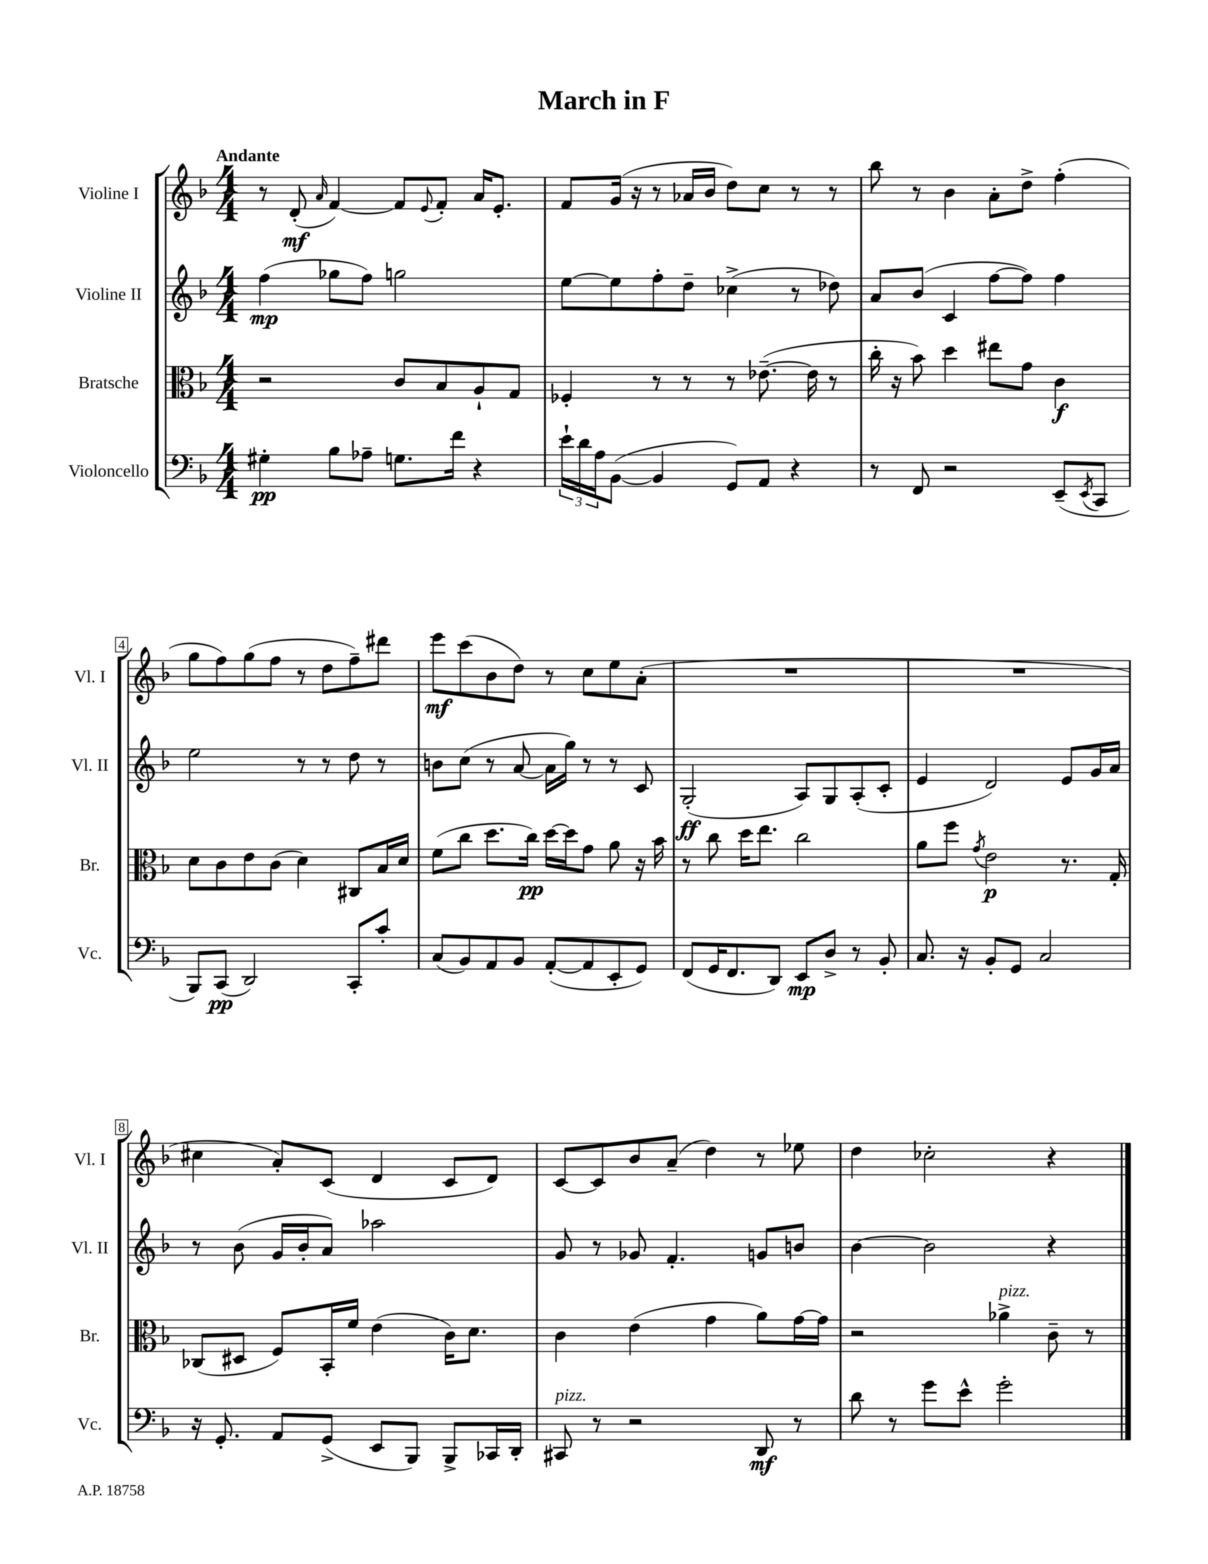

**kern	**kern	**kern	**kern
*staff4	*staff3	*staff2	*staff1
*clefF4	*clefC3	*clefG2	*clefG2
*k[b-]	*k[b-]	*k[b-]	*k[b-]
*M4/4	*M4/4	*M4/4	*M4/4
4G#'	2r	(4ff	8r
.	.	.	(8d'
.	.	.	16qqa
8B-	.	8gg-	[4f)
8A-~	.	8ff)	.
8.G	8c	2gg	8f]
.	.	.	8qqe
.	8B-	.	8f'
16f	.	.	.
4r	8A`	.	16a
.	.	.	8.e'
.	8G	.	.
=	=	=	=
24e`	4F-'	[8ee	8f
24d	.	.	.
24A	.	.	.
([8BB-	.	8ee]	(16g
.	.	.	16r
4BB-]	8r	8ff'	8r
.	8r	8dd~	16a-
.	.	.	16b-
8GG)	8r	(4cc-^	8dd)
8AA	([8.e-~	.	8cc
4r	.	8r	8r
.	16e-]	.	.
.	8r	8dd-)	8r
=	=	=	=
8r	16cc'	8a	8bb-
.	16r	.	.
8FF	8b-)	(8b-	8r
2r	4dd	4c	4b-
.	8ee#	[8ff	8a'
.	8g	8ff])	8dd^
(8EE~	4c	4ff	(4ff'
8qEE	.	.	.
8CC	.	.	.
=	=	=	=
8BBB-)	8d	2ee	8gg
(8CC	8c	.	8ff)
2DD)	8e	.	(8gg
.	(8c	.	8ff
.	4d)	8r	8r
.	.	8r	8dd
8CC'	8C#	8dd	8ff~)
8c'	16B-	8r	8ddd#
.	16d	.	.
=	=	=	=
(8C	(8f	8b	8eee
8BB-)	8cc	(8cc	(8ccc
8AA	8.dd	8r	8b-
8BB-	.	[8a	8dd)
.	16cc)	.	.
([8AA'	[16dd	16a]	8r
.	16dd]	16gg)	.
8AA]	8g	8r	8cc
8EE'	8a	8r	8ee
8GG)	16r	8c	(8a'
.	16b-	.	.
=	=	=	=
(8FF	8r	(2G'	1r
16GG	8cc	.	.
8.FF	.	.	.
.	16dd	.	.
.	8.ee	.	.
8DD)	.	.	.
8EE	2cc	8A)	.
8D^	.	8G	.
8r	.	(8A'	.
8BB-'	.	8c'	.
=	=	=	=
8.C	8a	4e	1r
.	8ff	.	.
16r	.	.	.
.	8qg	.	.
8BB-'	2e	2d)	.
8GG	.	.	.
2C	.	.	.
.	8.r	8e	.
.	.	16g	.
.	16G'	16a	.
=	=	=	=
16r	(8C-	8r	4cc#
8.GG'	.	.	.
.	8D#	(8b-	.
8AA	8F)	16g	8a')
.	.	16b-'	.
(8GG^	16BB-'	8a)	(8c
.	16f	.	.
8EE	(4e	2aa-	4d
8BBB-)	.	.	.
8BBB-^	16c)	.	8c
.	8.d	.	.
16CC-	.	.	8d)
16DD'	.	.	.
=	=	=	=
8CC#	4c	8g	[8c
8r	.	8r	8c]
2r	(4e	8g-	8b-
.	.	4.f'	(8a~
.	4g	.	4dd)
8DD	8a)	8g	8r
8r	[16g	8b	8ee-
.	16g]	.	.
=	=	=	=
8d	2r	[4b-	4dd
8r	.	.	.
8g	.	2b-]	2cc-'
8e^^	.	.	.
2g'	4a-^	.	.
.	8c~	4r	4r
.	8r	.	.
==	==	==	==
*-	*-	*-	*-
